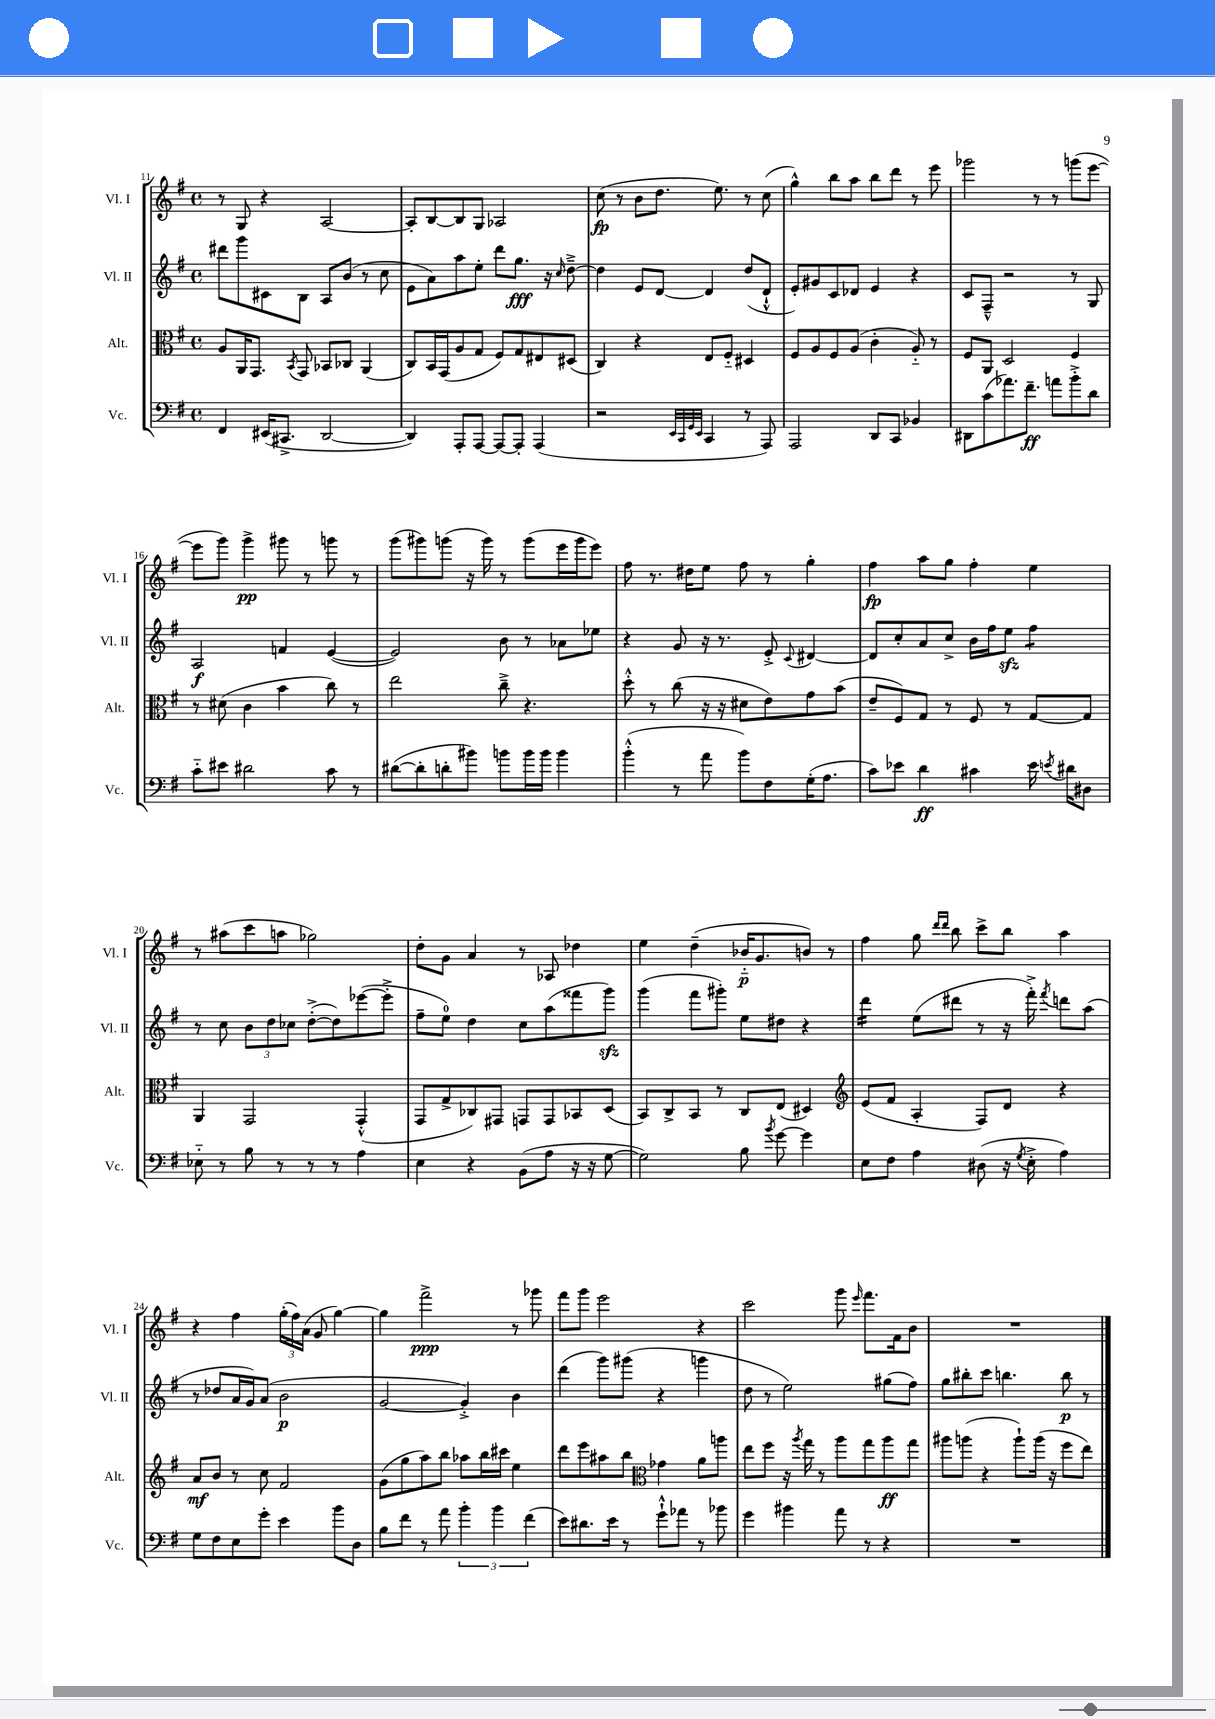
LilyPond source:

<<
\new StaffGroup <<
\new Staff = "s0" \with { instrumentName = "Vl. I" shortInstrumentName = "Vl. I" } {
    \clef treble \key g \major \defaultTimeSignature \time 4/4
    \autoBeamOff r8 g8 r4 a2~ |
    a8[-. b8~ b8 g8] aes2 |
    c''8\fp( r8 b'8[ d''8.] e''8.) r8 c''8( |
    g''4-^) b''8[ a''8] b''8[ d'''8] r8 e'''8 |
    ges'''2 r8 r8 g'''8[( e'''8]~ |
    e'''8[ g'''8]) g'''4->\pp gis'''8 r8 g'''8 r8 |
    g'''8[( gis'''8) g'''8]( r16 g'''16) r8 g'''8[( e'''16 g'''16 e'''8]) |
    fis''8 r8. dis''16[ e''8] fis''8 r8 g''4-. |
    fis''4\fp a''8[ g''8] fis''4-. e''4 |
    r8 ais''8[( c'''8 a''8] ges''2) |
    d''8[-. g'8] a'4 r8 aes8 des''4 |
    e''4 d''4--( bes'16[-_\p g'8. b'8]) r8 |
    fis''4 g''8 \grace { d'''16[ d'''16] } b''8 c'''8[-> b''8] a''4 |
    r4 fis''4 \tuplet 3/2 { g''16[-.( fis''16) a'16]( } g'8 g''4~) |
    g''4 fis'''2->\ppp r8 ges'''8 |
    fis'''8[ g'''8] e'''2 r4 |
    c'''2 g'''8 \grace { e'''16 } fis'''8.[ fis'16 b'8] |
    R1 \bar "|." |
}
\new Staff = "s1" \with { instrumentName = "Vl. II" shortInstrumentName = "Vl. II" } {
    \clef treble \key g \major \defaultTimeSignature \time 4/4
    \autoBeamOff dis'''8[ g'''8 cis'8 b8] a8[ b'8]( r8 c''8 |
    e'8[ a'8) a''8 e''8]-. d'''8[ g''8.]\fff r16 \grace { c''16 } d''8~---> |
    d''4 e'8[ d'8]~ d'4 d''8[( d'8]-!-^ |
    e'8[-.) gis'8 c'8 des'8] e'4 r4 |
    c'8[ fis8]---^ r2 r8 g8 |
    a2\f f'4 e'4~( |
    e'2) b'8 r8 aes'8[ ees''8] |
    r4 g'8 r16 r8. e'8-.-> \appoggiatura { c'8 } dis'4~ |
    dis'8[ c''8-. a'8 c''8]-> b'16[ fis''16 e''8]\sfz fis''4:8 |
    r8 c''8 \tuplet 3/2 { b'8[ d''8 ces''8] } d''8[~-.->( d''8) ees'''8~( ees'''8]-.-> |
    fis''8[-- e''8]-0) d''4 c''8[ a''8( fisis'''8 g'''8]\sfz) |
    g'''4( fis'''8[ gis'''8]-.) e''8[ dis''8] r4 |
    d'''4:16 e''8[( dis'''8] r8 r16 fis'''16-.->) \acciaccatura { fis'''8 } d'''8[ a''8]( |
    r8 des''8[ a'16 g'16) a'8]( b'2\p |
    g'2~ g'4-.->) b'4 |
    d'''4( g'''8[) gis'''8]( r4 g'''4 |
    d''8 r8 e''2) gis''8[( fis''8]) |
    g''8[ bis''8-. c'''8] b''4. b''8\p r8 \bar "|." |
}
\new Staff = "s2" \with { instrumentName = "Alt." shortInstrumentName = "Alt." } {
    \clef alto \key g \major \defaultTimeSignature \time 4/4
    \autoBeamOff a8[ a,16 g,8.] \acciaccatura { b,8 } g,8 bes,8[ ces8] a,4( |
    c8[) b,16 g,16( a8 g8] fis8[) g8 eis8 dis8]( |
    c4) r4 e8[ fis8]-_ dis4 |
    fis8[ a8 fis8 a8]( c'4-. a8-_) r8 |
    fis8[ a,8] d2 fis4 |
    r8 dis'8( c'4 b'4 c''8) r8 |
    e''2 c''8---> r4. |
    d''8-.-^ r8 c''8( r16 r16 dis'8[ e'8) g'8 b'8]( |
    e'8[-- fis8) g8] r8 fis8 r8 g8[~ g8] |
    a,4 g,2 g,4-.-^( |
    g,8[ g8-> ces8) gis,8] g,8[ g,8 bes,8 d8]( |
    b,8[) c8-> b,8] r8 c8[ e8]( dis4) |
    \clef treble e'8[( fis'8] a4-. fis8[) d'8] r4 |
    a'8[\mf b'8] r8 c''8 fis'2 |
    g'8[( g''8 a''8) b''8] aes''8[ b''16 cis'''16] e''4 |
    d'''8[ e'''8 ais''8 b''8] \clef alto ges'4 a'8[ a''8] |
    e''8[ fis''8] r16 \acciaccatura { a''8 } g''16 r8 a''8[ g''8 a''8\ff g''8] |
    ais''8[ a''8]( r4 a''8[-!) a''16]( r16 fis''8[ e''8]) \bar "|." |
}
\new Staff = "s3" \with { instrumentName = "Vc." shortInstrumentName = "Vc." } {
    \clef bass \key g \major \defaultTimeSignature \time 4/4
    \autoBeamOff fis,4 eis,16[( cis,8.]-> d,2~ |
    d,4) a,,8[-. a,,8]~ a,,8[~ a,,8]-. a,,4( |
    r2 \grace { e,32[ c,32 g,32 e,32] } c,4 r8 a,,8) |
    a,,2 d,8[ c,8] bes,4 |
    dis,8[ c'8( aes'8.) fis'8.]--\ff a'8[ b'8-.-> d'8] |
    c'8[-_ eis'8] dis'2 c'8 r8 |
    dis'8[~( dis'8-. d'8-. bis'8]) b'8[ b'16 b'16] b'4 |
    b'4-.-^( r8 a'8 b'8[) fis8 g16-.( a8.] |
    c'8[) ees'8] d'4\ff cis'4 ees'16 \acciaccatura { e'8 } dis'16[ dis8] |
    ees8-_ r8 b8 r8 r8 r8 a4 |
    e4 r4 b,8[( a8] r16 r16 g8~ |
    g2) b8 \acciaccatura { b'8 } g'8~ g'4 |
    e8[ fis8] a4 dis8( r16 \acciaccatura { g8 } e16-.-> a4) |
    g8[ fis8 e8 g'8]-. e'4 b'8[ d8] |
    b8[ fis'8] r8 a'8 \tuplet 3/2 { b'4-. b'4 fis'4( } |
    e'8[) dis'8. e'16] r8 g'8[-!-^ aes'8] r8 bes'8 |
    g'4 bis'4 a'8 r8 r4 |
    R1 \bar "|." |
}
>>
>>
\layout { \context { \Score currentBarNumber = #11 } }
